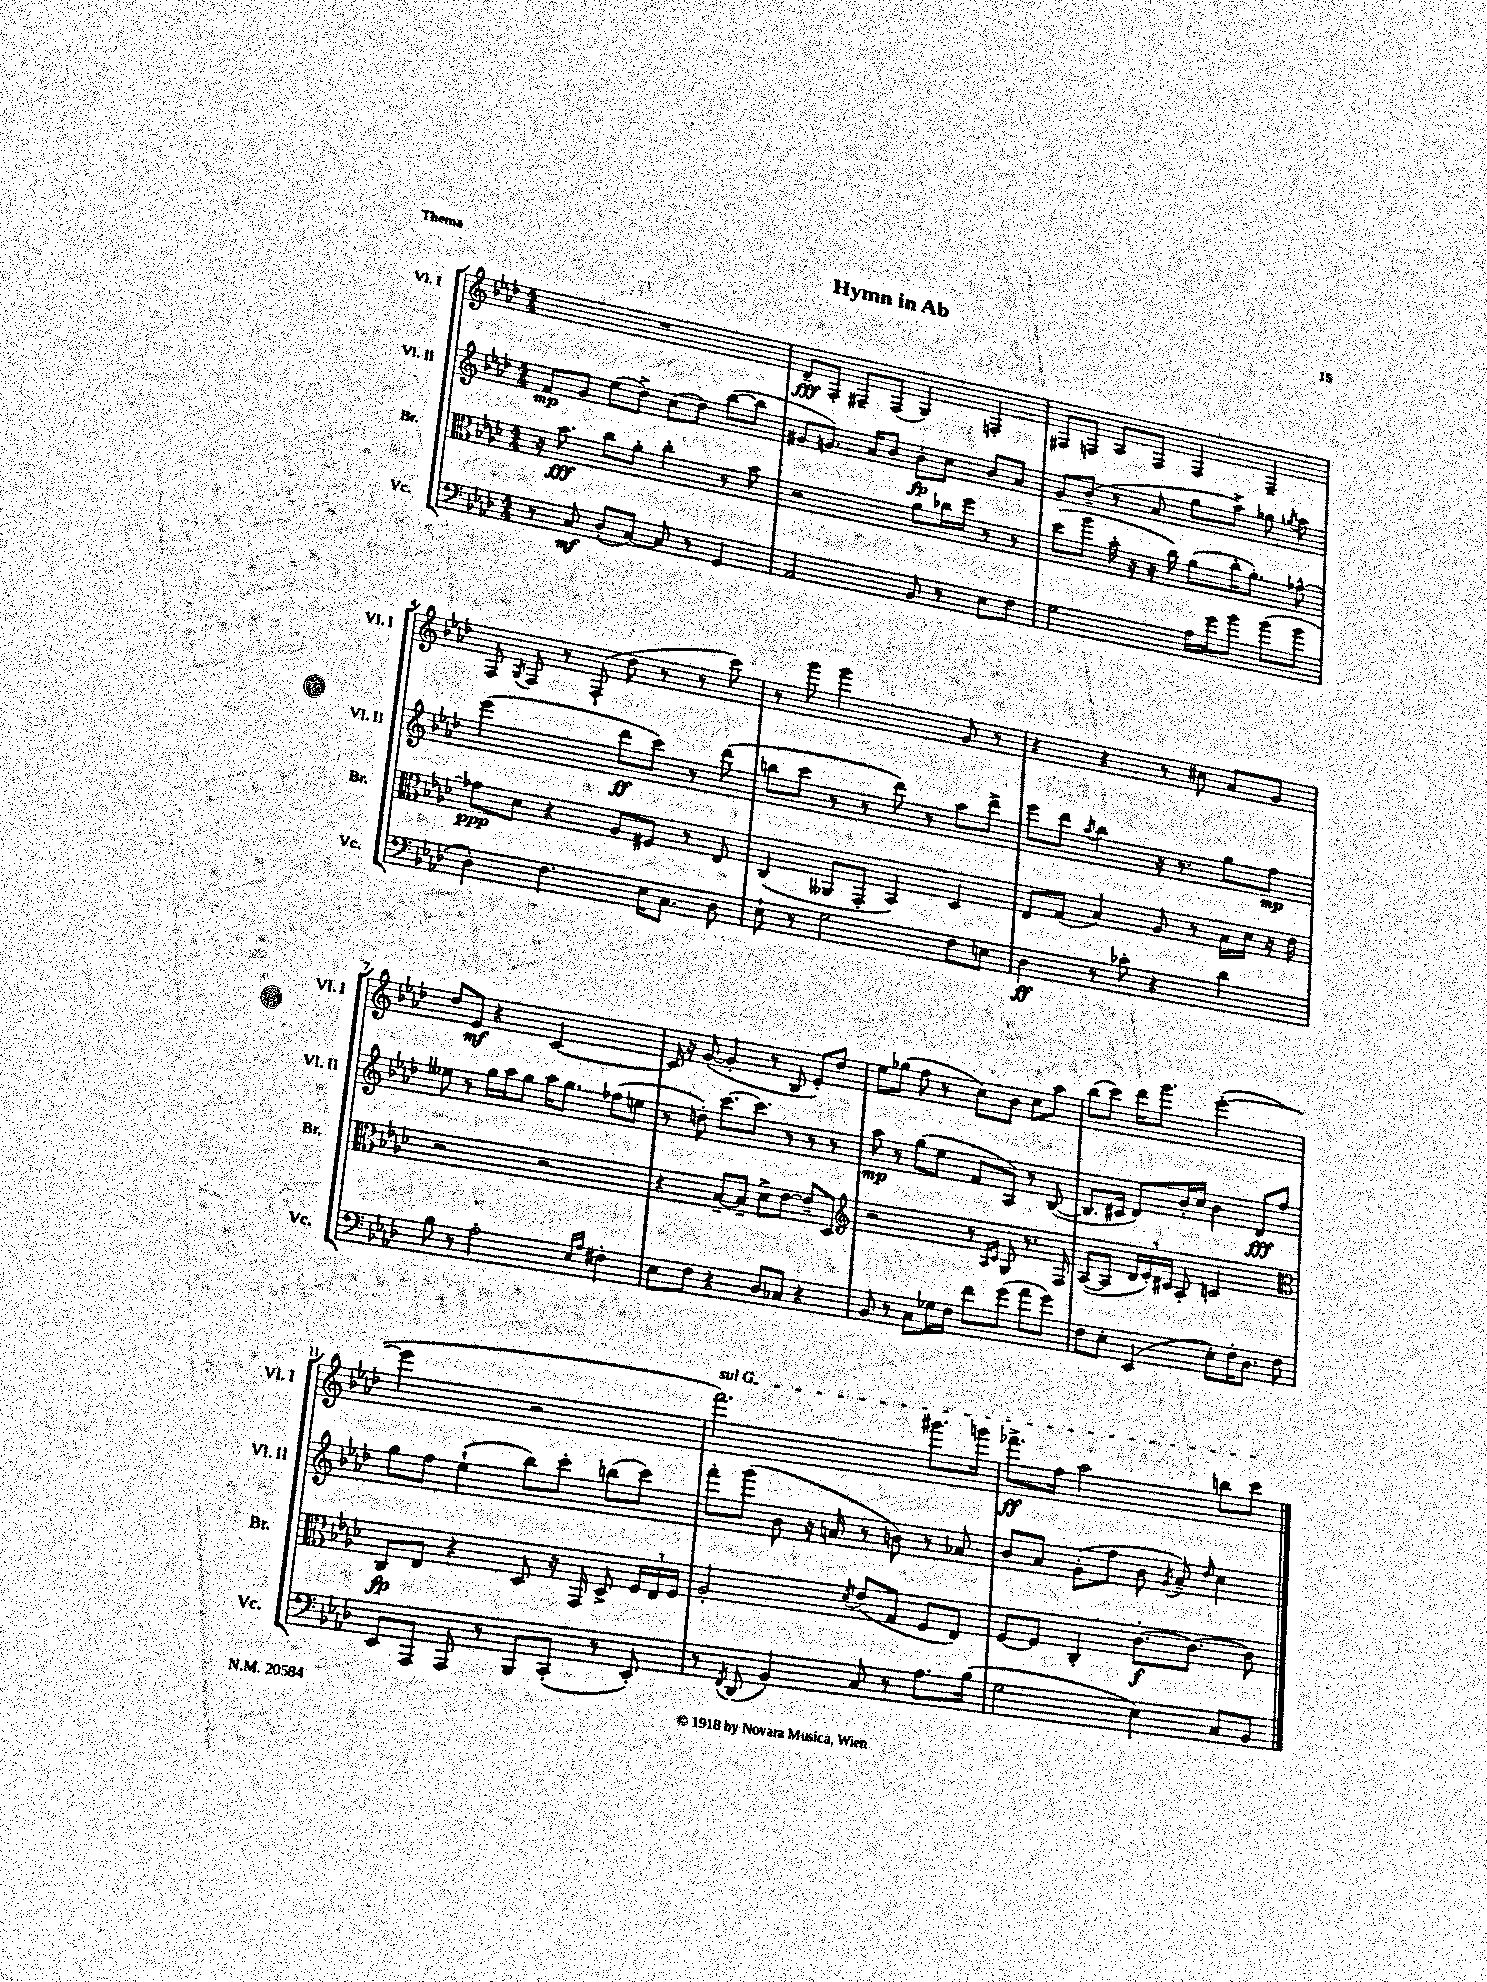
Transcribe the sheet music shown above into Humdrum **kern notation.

**kern	**dynam	**kern	**dynam	**kern	**dynam	**kern	**dynam
*part4	*part4	*part3	*part3	*part2	*part2	*part1	*part1
*staff4	*staff4	*staff3	*staff3	*staff2	*staff2	*staff1	*staff1
*I"Vc.	*	*I"Br.	*	*I"Vl. II	*	*I"Vl. I	*
*I'Vc.	*	*I'Br.	*	*I'Vl. II	*	*I'Vl. I	*
*clefF4	*	*clefC3	*	*clefG2	*	*clefG2	*
*k[b-e-a-d-]	*	*k[b-e-a-d-]	*	*k[b-e-a-d-]	*	*k[b-e-a-d-]	*
*M4/4	*	*M4/4	*	*M4/4	*	*M4/4	*
=1	=1	=1	=1	=1	=1	=1	=1
8r	.	16r	.	8f/L	mp	1r	.
.	.	8.b-\	fff	.	.	.	.
8C/	mf	.	.	8g/J	.	.	.
(8D-'/L	.	8cc\L	.	(8ee-\L	.	.	.
[8C/J)	.	8a-'\J	.	8dd-^\J)	.	.	.
8C/]	.	4cc'\	.	(8cc\L	.	.	.
8r	.	.	.	8dd-\J)	.	.	.
4GG/	.	8r	.	([8bb-\L	.	.	.
.	.	8b-\	.	8bb-\J]	.	.	.
=2	=2	=2	=2	=2	=2	=2	=2
2AA-/	.	2r	.	8g#X/L	.	8d-~/L	fff
.	.	.	.	8.gn/J)	.	8F'/J	.
.	.	.	.	.	.	8F#X~/L	.
.	.	.	.	16a-/KL	.	.	.
.	.	.	.	8b-/J	.	(8F#/J	.
8BB-/	.	8a-\L	.	8b-'\L	fp	4G/)	.
8r	.	16cc-X\L	.	8cc\J	.	.	.
.	.	16ff\JJ	.	.	.	.	.
8E-\L	.	8r	.	8b-/L	.	4Fn'/	.
8F\J	.	8r	.	8a-/J	.	.	.
=3	=3	=3	=3	=3	=3	=3	=3
2G\	.	(8dd-\L	.	8g/L	.	8F#X/L	.
.	.	8aa-\J	.	(8b-~/J	.	8Fn/J	.
.	.	16b-'\	.	8r	.	8A-/L	.
.	.	16r	.	.	.	.	.
.	.	16r	.	8a-/	.	8F/J	.
.	.	16cc\)	.	.	.	.	.
16A-\LL	.	(8a-\L	.	8gg\L	.	4F/	.
16g\J	.	.	.	.	.	.	.
8b-\J	.	16cc'\K	.	8aa-^\J)	.	.	.
.	.	8.a-'\J)	.	.	.	.	.
(8b-\L	.	.	.	8gg-X\	.	4F~/	.
.	.	.	.	8qggn/	.	.	.
8b-\J	.	[8g-X^^\	.	8aa-\	.	.	.
!!LO:LB:g=z
=4	=4	=4	=4	=4	=4	=4	=4
4D-'\)	.	8g-X\L]	ppp	(2eee-\	.	8F/	.
.	.	.	.	.	.	8qG/	.
.	.	8d-\J	.	.	.	8F/	.
4.F\	.	4r	.	.	.	8r	.
.	.	.	.	.	.	(8F`/	.
.	.	8A-/L	.	8ddd-\L	ff	8dd-\	.
16E-\KL	.	8F#X/J	.	8ccc\J)	.	8r	.
8.C\J	.	.	.	.	.	.	.
.	.	8r	.	8r	.	8r	.
8D-\	.	8E-/	.	(8ddd-\	.	8ccc\)	.
=5	=5	=5	=5	=5	=5	=5	=5
8E-`\	.	(4C/	.	8bbn\L	.	8r	.
8r	.	.	.	8ccc\J	.	8ggg\	.
2G\	.	8AA--X/L	.	8r	.	2ggg\	.
.	.	8GG'/J	.	8r	.	.	.
.	.	4BB-/)	.	8ddd-\)	.	.	.
.	.	.	.	8r	.	.	.
8F\L	.	4D-/	.	8aa-\L	.	8g/	.
8En\J	.	.	.	8ddd-^\J	.	8r	.
=6	=6	=6	=6	=6	=6	=6	=6
4D-\	ff	8E-/L	.	8eee-\L	.	4r	.
.	.	(8G/J	.	8ddd-\J	.	.	.
.	.	.	.	8qaa-/	.	.	.
8r	.	4B-/)	.	4bb-\	.	4r	.
8c-X'\	.	.	.	.	.	.	.
4r	.	8A-/	.	16r	.	8r	.
.	.	.	.	8.r	.	.	.
.	.	8r	.	.	.	8cc#X\	.
4d-\	.	16B-\LL	.	8gg\L	.	8a-/L	.
.	.	16d-\JJ	.	.	.	.	.
.	.	16r	.	8ff\J	mp	8g/J	.
.	.	16e-\	.	.	.	.	.
!!LO:LB:g=z
=7	=7	=7	=7	=7	=7	=7	=7
8B-\	.	2r	.	8ee--X\	.	8dd-/L	.
8r	.	.	.	8r	.	8e-/J	mf
2A-'\	.	.	.	16gg\LL	.	4r	.
.	.	.	.	16aa-\J	.	.	.
.	.	.	.	8gg\J	.	.	.
.	.	2r	.	16aa-\KL	.	[2c/	.
.	.	.	.	8.gg\J	.	.	.
16qqE-/LL	.	.	.	.	.	.	.
16qqA-/JJ	.	.	.	.	.	.	.
4F#X'\	.	.	.	(8ff-X\L	.	.	.
.	.	.	.	8een\J	.	.	.
=8	=8	=8	=8	=8	=8	=8	=8
8E-\L	.	4r	.	8r	.	16c/]	.
.	.	.	.	.	.	16r	.
8F\J	.	.	.	8ddn'\)	.	([8g/	.
4r	.	[8B-~/L	.	[8.ccc\L	.	4g'/]	.
.	.	8B-~/J]	.	.	.	.	.
.	.	.	.	8.ccc\J]	.	.	.
8D-/L	.	8d-^\L	.	.	.	8r	.
8C-X/J	.	[8e-\J	.	8r	.	8B-/	.
4r	.	8e-~/L]	.	8r	.	8e-'/L)	.
.	.	8D-/J	.	8r	.	8dd-/J	.
=9	=9	=9	=9	=9	=9	=9	=9
*	*	*clefG2	*	*	*	*	*
8BB-/	.	2r	.	8aa-\	mp	8ee-\L	.
8r	.	.	.	8r	.	(8gg-X\J	.
8C\L	.	.	.	(8gg\L	.	8ff\	.
16G-X\L	.	.	.	8ee-\J	.	8r	.
16F\JJ	.	.	.	.	.	.	.
8f\L	.	8r	.	8f/L	.	8cc\L)	.
.	.	16qqA-/LL	.	.	.	.	.
.	.	16qqc/JJ	.	.	.	.	.
(8g\J	.	8G/	.	8A-/J)	.	8b-\J	.
8a-\L	.	8.r	.	8r	.	8cc\L	.
8g\J)	.	.	.	([8B-/	.	8aa-\J	.
.	.	16F/	.	.	.	.	.
=10	=10	=10	=10	=10	=10	=10	=10
8F\L	.	([8A-/L	.	8.B-/L]	.	(8bb-\L	.
8E-'\J	.	8A-/J]	.	.	.	8ccc\J)	.
.	.	.	.	16c#X/Jk	.	.	.
(4EE-/	.	24d-/LL	.	8d-/L)	.	16ddd-\KL	.
.	.	24e-'/)	.	.	.	.	.
.	.	.	.	.	.	8.ggg\J	.
.	.	24c#X/JJ	.	.	.	.	.
.	.	8A-'/	.	16b-'/L	.	.	.
.	.	.	.	16cc/JJ	.	.	.
8E-'\L)	.	2cn/	.	4b-\	.	([2eee-'\	.
16F'\K	.	.	.	.	.	.	.
8.D-\J	.	.	.	.	.	.	.
.	.	.	.	8d-/L	fff	.	.
8F\	.	.	.	8ff/J	.	.	.
!!LO:LB:g=z
=11	=11	=11	=11	=11	=11	=11	=11
*	*	*clefC3	*	*	*	*	*
8EE-/L	.	8C/L	fp	8gg\L	.	2eee-\]	.
8AAA-/J	.	8E-/J	.	8ff\J	.	.	.
8AAA-/	.	4r	.	(4ee-`\	.	.	.
8r	.	.	.	.	.	.	.
8BBB-/L	.	8D-/	.	8bb-\L)	.	2r	.
(8CC'/J	.	16r	.	8ccc'\J	.	.	.
.	.	16GG/	.	.	.	.	.
8r	.	8D-^/	.	(8bbn\L	.	.	.
8EE-'/)	.	24F/LL	.	8ccc\J)	.	.	.
.	.	24E-/	.	.	.	.	.
.	.	24F/JJ	.	.	.	.	.
=12	=12	=12	=12	=12	=12	=12	=12
!	!	!	!	!	!	!LO:TX:a:i:t=sul G	!
8r	.	2A-'/	.	8fff'\L	.	2.fff\)	.
8qFF/	.	.	.	.	.	.	.
(8DD-/	.	.	.	(8ggg\J	.	.	.
4BB-/)	.	.	.	8b-\	.	.	.
.	.	.	.	16r	.	.	.
.	.	.	.	16an/	.	.	.
.	.	8qd-/	.	.	.	.	.
8C/	.	(8e-/L	.	8r	.	.	.
8r	.	8G/J	.	8bn\)	.	.	.
8.A-\L	.	8F/L	.	8r	.	8.ggg#X\L	.
.	.	8E-/J)	.	8a-X/	.	.	.
(16B-\Jk	.	.	.	.	.	16gggn\Jk	.
=13	=13	=13	=13	=13	=13	=13	=13
2G\	.	[8F/L	.	8b-/L	.	8.fff-X^\L	ff
.	.	8F/J]	.	8a-/J	.	.	.
.	.	.	.	.	.	16ff\Jk	.
.	.	4C'/	.	(8g'\L	.	2aa-\	.
.	.	.	.	8ff\J	.	.	.
4E-\)	.	[8.c'\L	f	8b-\	.	.	.
.	.	.	.	8qg/	.	.	.
.	.	.	.	8a-~/)	.	.	.
.	.	8.c\J_	.	.	.	.	.
.	.	.	.	16qqdd-/	.	.	.
8C/L	.	.	.	4cc\	.	8bbn\L	.
8BB-/J	.	8c\]	.	.	.	8ccc\J	.
==	==	==	==	==	==	==	==
*-	*-	*-	*-	*-	*-	*-	*-
